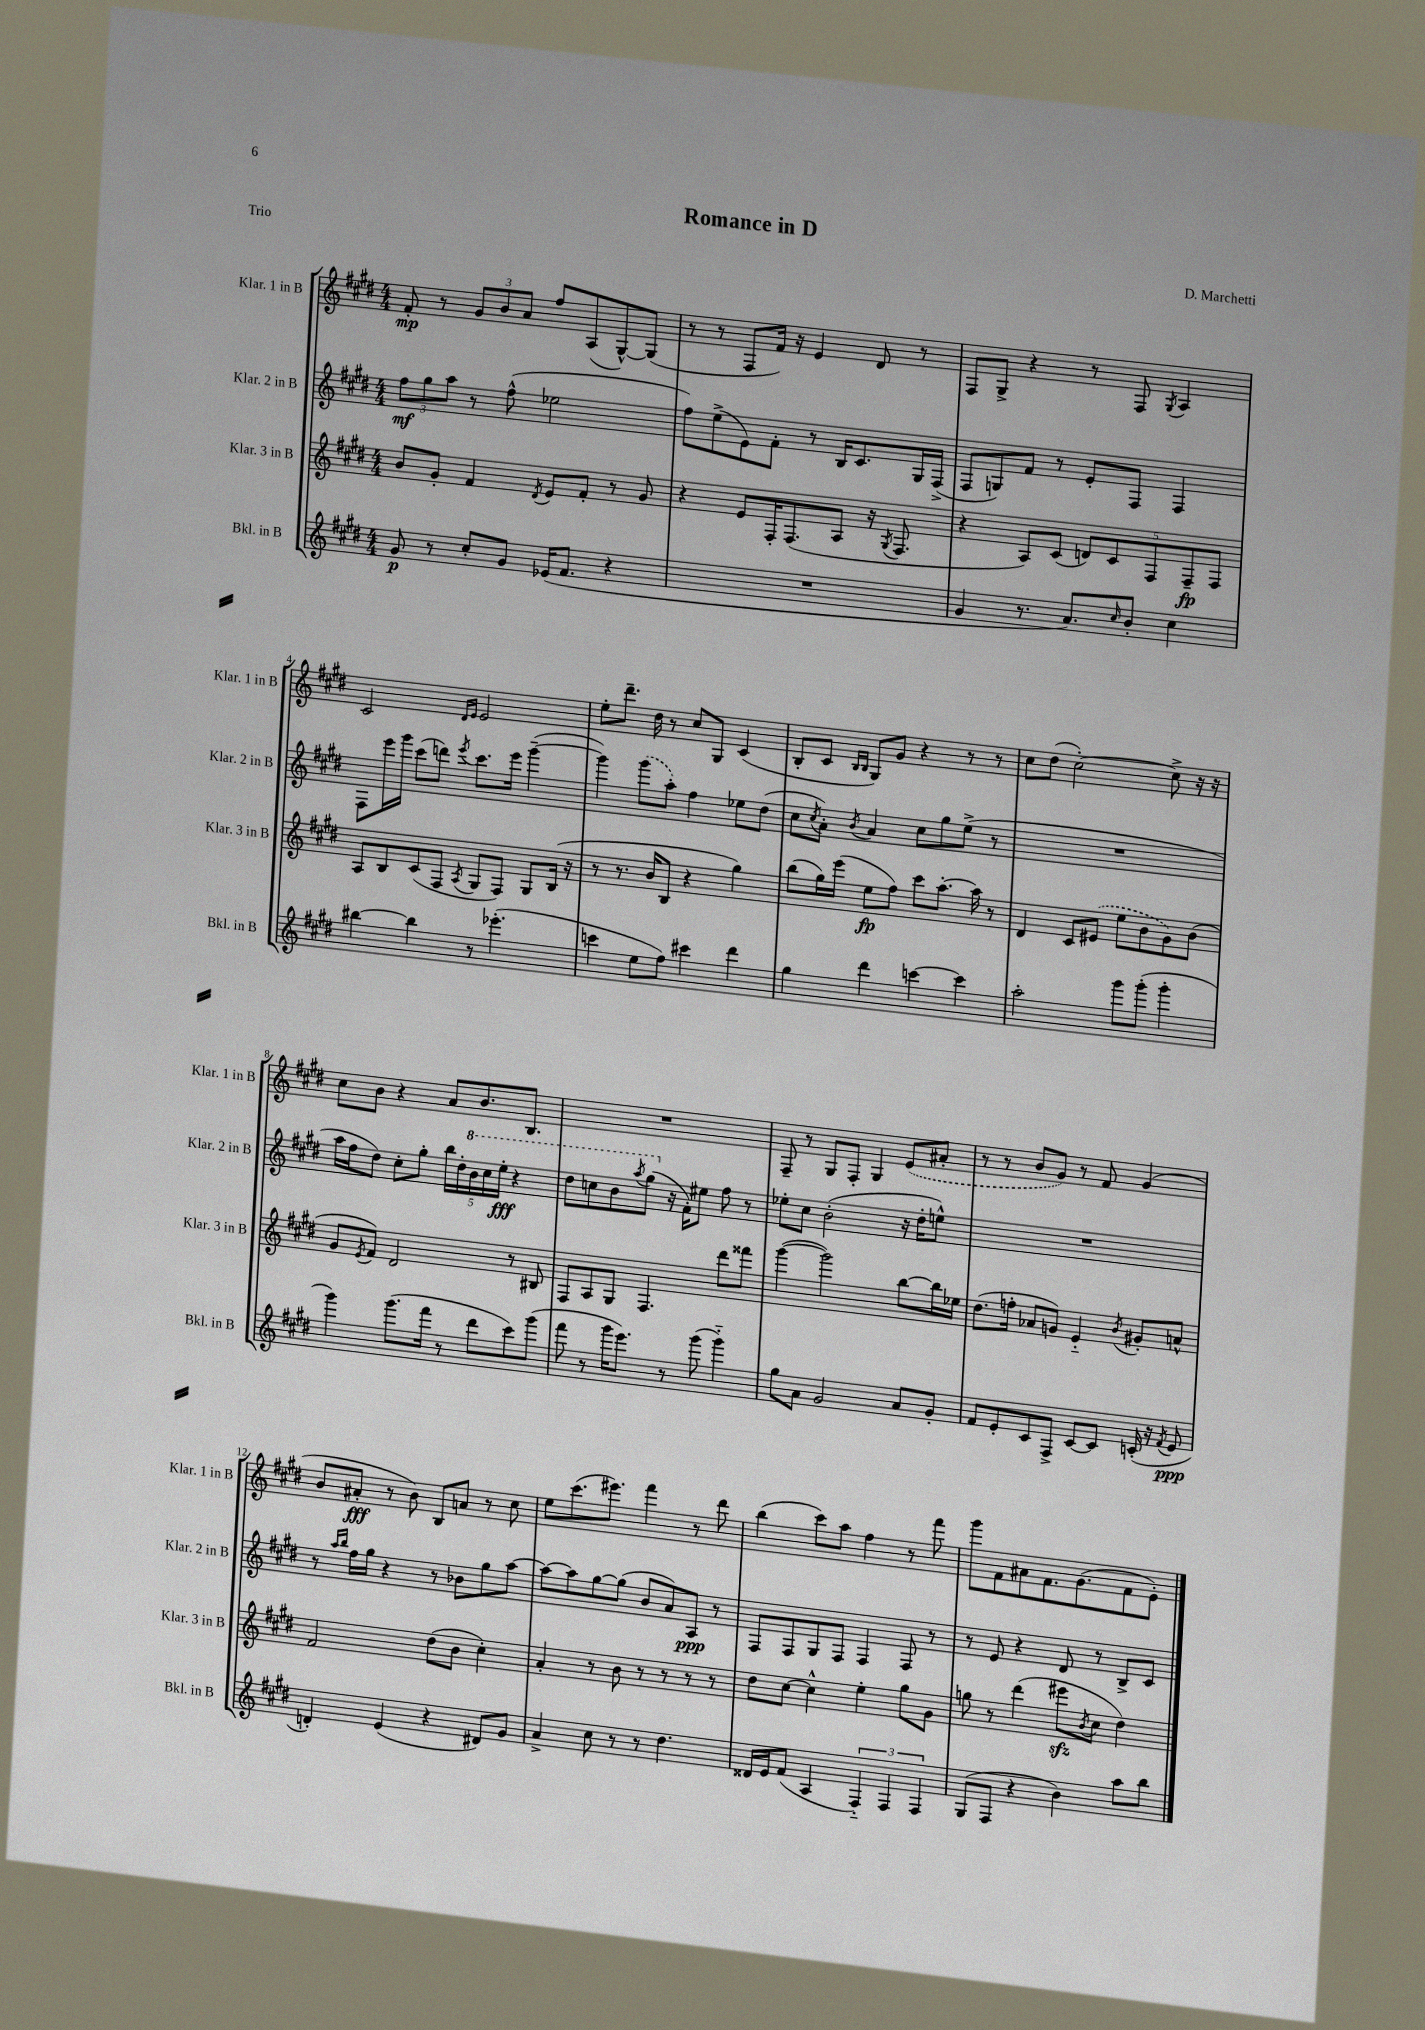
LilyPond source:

\header { title = "Romance in D" composer = "D. Marchetti" piece = "Trio" }
<<
\new StaffGroup <<
\new Staff = "s0" \with { instrumentName = "Klar. 1 in B" shortInstrumentName = "Klar. 1 in B" } {
    \clef treble \key e \major \numericTimeSignature \time 4/4
    fis'8-.\mp r8 \tuplet 3/2 { gis'8 b'8 a'8 } fis''8 a8( gis8~-^) gis8( |
    r8 r8 fis8 fis'16) r16 e'4 dis'8 r8 |
    fis8 gis8-> r4 r8 fis8 \acciaccatura { gis8 } a4 |
    cis'2 \grace { dis'16 e'16 } e'2 |
    e''8-. dis'''8.-- dis''16 r8 cis''8 gis8 cis'4( |
    b8-. cis'8 \grace { b16 b16 } gis8) gis'8 r4 r8 r8 |
    cis''8 dis''8( cis''2~-.) cis''8-> r16 r16 |
    cis''8 b'8 r4 a'8 b'8. b8. |
    R1 |
    fis8-- r8 gis8 fis8-. gis4 \once \slurDashed e'8( ais'8-. |
    r8 r8 b'8 gis'8) r8 fis'8 gis'4( |
    b'8 ais'8-.\fff r8 b'8) b8 a'8 r8 cis''8 |
    e''8 cis'''8.( eis'''8.) fis'''4 r8 dis'''8 |
    b''4( cis'''8) a''8 fis''4 r8 fis'''8 |
    gis'''8 fis'8 ais'8 fis'8. gis'8.( fis'8 e'8-.) \bar "|." |
}
\new Staff = "s1" \with { instrumentName = "Klar. 2 in B" shortInstrumentName = "Klar. 2 in B" } {
    \clef treble \key e \major \numericTimeSignature \time 4/4
    \tuplet 3/2 { fis''8\mf gis''8 a''8 } r8 fis''8-^( ees''2 |
    fis''8) e''8->( e'8) fis'8-. r8 b16 cis'8. gis16 fis16->( |
    fis8 g8) fis'8 r8 e'8-. fis8 fis4 |
    fis8 e'''16 gis'''16 cis'''8( d'''8) \acciaccatura { e'''8 } cis'''8. e'''16 gis'''4~--( |
    gis'''4) \once \slurDashed gis'''8( a''8-.) fis''4 ees''8 dis''8( |
    cis''8 \acciaccatura { cis''8 } a'8-.) \acciaccatura { b'8 } a'4 cis''8 gis''8 e''8->( r8 |
    R1 |
    a''16 fis''16 dis''8) cis''8-. gis''8-. \tuplet 5/4 { b''16 dis''16-. \ottava #1 b''16 cis'''16 e'''16-.\fff } r4 |
    dis'''8 c'''8 b''8 \acciaccatura { a'''8 } gis'''8( \ottava #0 r16 fis'16-.) eis''8 fis''8 r8 |
    ees''8-. cis''8 b'2-.( r16 dis''16-. e''8-^) |
    R1 |
    r8 \grace { a''16 b''16 } fis''16 gis''16 r4 r8 bes'8 gis''8 a''8~ |
    a''8~ a''8 gis''8~ gis''8( b'8 a'8) a8\ppp r8 |
    fis8 fis8 gis8 fis8 fis4 fis8 r8 |
    r8 e'8 r4 dis'8 r8 b8-> cis'8 \bar "|." |
}
\new Staff = "s2" \with { instrumentName = "Klar. 3 in B" shortInstrumentName = "Klar. 3 in B" } {
    \clef treble \key e \major \numericTimeSignature \time 4/4
    b'8 gis'8-. fis'4 \acciaccatura { dis'8 } e'8 fis'8-. r8 gis'8 |
    r4 e'8 fis16-. fis8.( a8 r16 \acciaccatura { gis8 } fis8. |
    r4 a8) cis'8( \tuplet 5/4 { d'8) cis'8 fis8 fis8--\fp fis8 } |
    a8 b8 cis'8( fis8 \acciaccatura { a8 } gis8 fis8) gis8 b16( r16 |
    r8 r8. b'16 b8 r4 gis''4) |
    b''8( gis''16) e'''16( e''8\fp fis''8) cis'''8 a''8.~-. a''16 r8 |
    dis'4 cis'8 \once \slurDashed eis'8( e''8 b'8 gis'8) b'8( |
    gis'8 \acciaccatura { e'8 } fis'8) dis'2 r8 bis8 |
    fis8 a8 gis8 fis4. dis'''8 fisis'''8 |
    gis'''4~( gis'''2) b''8~ b''16 ees''16 |
    dis''8.( f''16-. aes'8 g'8) e'4-_ \acciaccatura { b'8 } gis'8-. a'8-^ |
    fis'2 dis''8( b'8 cis''4-.) |
    a'4-. r8 b'8 r8 r8 r8 r8 |
    dis''8 cis''8~ cis''4-^ e''4-. gis''8 gis'8 |
    g''8 r8 dis'''4( eis'''8\sfz \acciaccatura { b'8 } cis''8 dis''4) \bar "|." |
}
\new Staff = "s3" \with { instrumentName = "Bkl. in B" shortInstrumentName = "Bkl. in B" } {
    \clef treble \key e \major \numericTimeSignature \time 4/4
    gis'8\p r8 cis''8-. gis'8 ees'16( fis'8. r4 |
    R1 |
    gis'4 r8. a'8.) \grace { cis''16 } b'8-. cis''4 |
    bis''4~ bis''4 r8 ees'''4.-.( |
    c'''4 e''8 fis''8) cis'''4 dis'''4 |
    gis''4 dis'''4 c'''4~ c'''4 |
    a''2-. gis'''8 gis'''8-.( gis'''4-. |
    gis'''4) gis'''8.( fis'''16 r8 dis'''8 cis'''8) gis'''8( |
    fis'''8 r8 gis'''16 e'''8.) r8 gis'''8( gis'''4-_) |
    gis''8 a'8 gis'2 a'8 gis'8-. |
    fis'8 e'8-. cis'8 fis8-> cis'8~ cis'8 c'16-.( r16 \acciaccatura { fis'8 } e'8\ppp |
    d'4-.) e'4( r4 dis'8) gis'8 |
    a'4-> cis''8 r8 r8 dis''4. |
    disis'16 e'16 fis'8( a4 \tuplet 3/2 { fis4-_) fis4 fis4 } |
    gis8( fis8 r4 b'4) a''8 b''8 \bar "|." |
}
>>
>>
